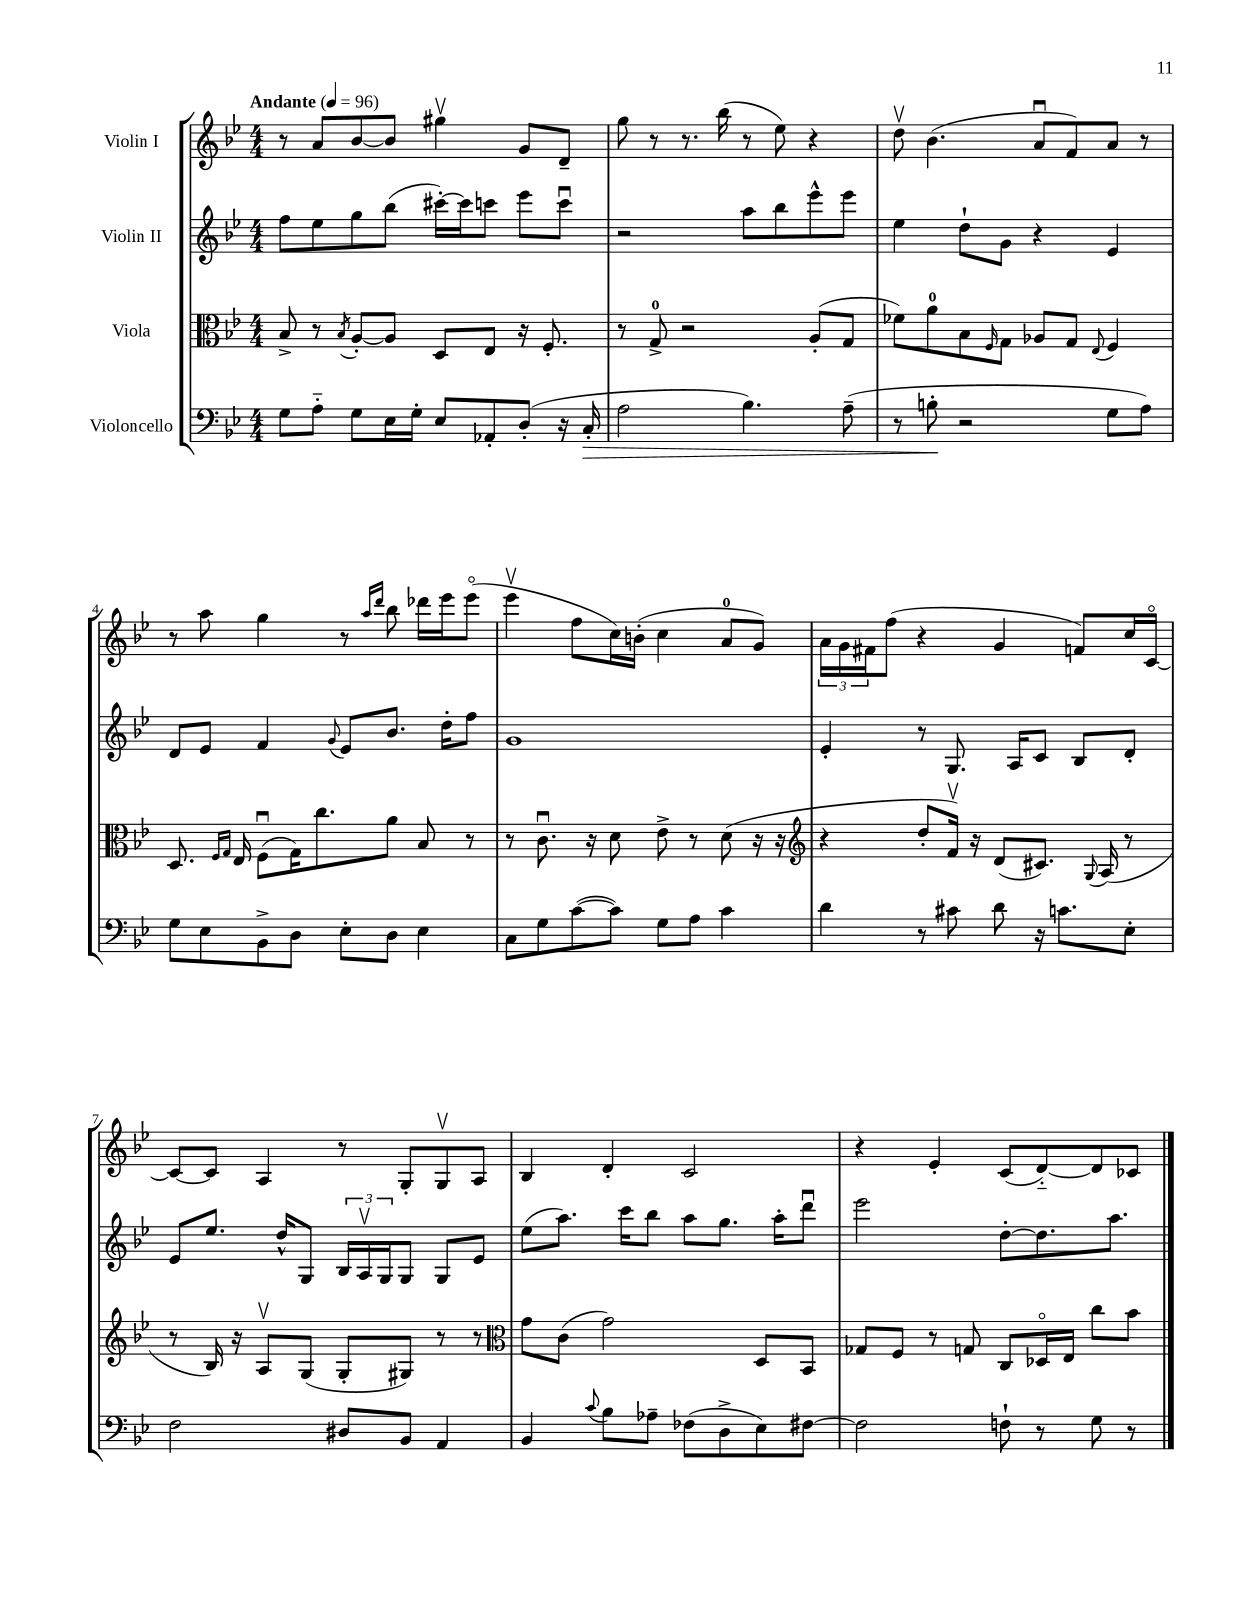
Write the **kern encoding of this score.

**kern	**kern	**kern	**kern
*staff4	*staff3	*staff2	*staff1
*clefF4	*clefC3	*clefG2	*clefG2
*k[b-e-]	*k[b-e-]	*k[b-e-]	*k[b-e-]
*M4/4	*M4/4	*M4/4	*M4/4
*MM96	*MM96	*MM96	*MM96
8G	8B-^	8ff	8r
8A'~	8r	8ee-	8a
.	8qB-	.	.
8G	[8A'	8gg	[8b-
16E-	8A]	(8bb-	8b-]
16G'	.	.	.
8E-	8D	[16ccc#')	4gg#v
.	.	16ccc#]	.
8AA-'	8E-	8ccc	.
(8D'	16r	8eee-	8g
.	8.F'	.	.
16r	.	8cccu	8d~
16C'	.	.	.
=	=	=	=
2A	8r	2r	8gg
.	8G^	.	8r
.	2r	.	8.r
.	.	.	(16bb-
4.B-)	.	8aa	8r
.	.	8bb-	8ee-)
.	(8A'	8eee-^^	4r
(8A~	8G	8eee-	.
=	=	=	=
8r	8f-)	4ee-	8ddv
8B'	8a	.	(4.b-
2r	8B-	8dd`	.
.	16qqF	.	.
.	8G	8g	.
.	8A-	4r	8au
.	8G	.	8f)
.	8qqE-	.	.
8G	4F	4e-	8a
8A)	.	.	8r
=	=	=	=
8G	8.D	8d	8r
8E-	.	8e-	8aa
.	16qqF	.	.
.	16qqG	.	.
.	16E-	.	.
8BB-^	(8Fu	4f	4gg
8D	16G)	.	.
.	8.cc	.	.
.	.	8qqg	.
8E-'	.	8e-	8r
.	.	.	16qqaa
.	.	.	16qqddd
8D	8a	8.b-	8bb-
4E-	8B-	.	16ddd-
.	.	16dd'	16eee-
.	8r	8ff	(8eee-o
=	=	=	=
8C	8r	1g	4eee-v
8G	8.cu	.	.
([8c	.	.	8ff
.	16r	.	.
8c])	8d	.	16cc)
.	.	.	(16b'
8G	8e-^	.	4cc
8A	8r	.	.
4c	(8d	.	8a
.	16r	.	8g)
.	16r	.	.
=	=	=	=
*	*clefG2	*	*
4d	4r	4e-'	24a
.	.	.	24g
.	.	.	24f#
.	.	.	(8ff
8r	8dd'	8r	4r
8c#	16fv)	8.G	.
.	16r	.	.
8d	(8d	.	4g
.	.	16A	.
16r	8.c#)	8c	.
8.c	.	.	.
.	.	8B-	8f)
.	8qqG	.	.
.	(16A	.	.
8E-'	8r	8d'	16cc
.	.	.	[16co
=	=	=	=
2F	8r	8e-	8c_
.	16B-)	8.ee-	8c]
.	16r	.	.
.	8Av	.	4A
.	.	16dd^^	.
.	(8G	8G	.
8D#	8G'	24B-	8r
.	.	24Av	.
.	.	24G	.
8BB-	8G#)	8G	8G'
4AA	8r	8G	8Gv
.	8r	8e-	8A
=	=	=	=
*	*clefC3	*	*
4BB-	8g	(8ee-	4B-
.	(8c	8.aa)	.
8qqc	.	.	.
8B-	2g)	.	4d'
.	.	16ccc	.
8A-~	.	8bb-	.
(8F-	.	8aa	2c
8D^	.	8.gg	.
8E-)	8D	.	.
.	.	16aa'	.
[8F#	8BB-	8dddu	.
=	=	=	=
2F#]	8G-	2eee-	4r
.	8F	.	.
.	8r	.	4e-'
.	8G	.	.
8F`	8C	[8dd'	(8c
8r	16D-o	8.dd]	[8d'~)
.	16E-	.	.
8G	8cc	.	8d]
.	.	8.aa	.
8r	8b-	.	8c-
==	==	==	==
*-	*-	*-	*-
